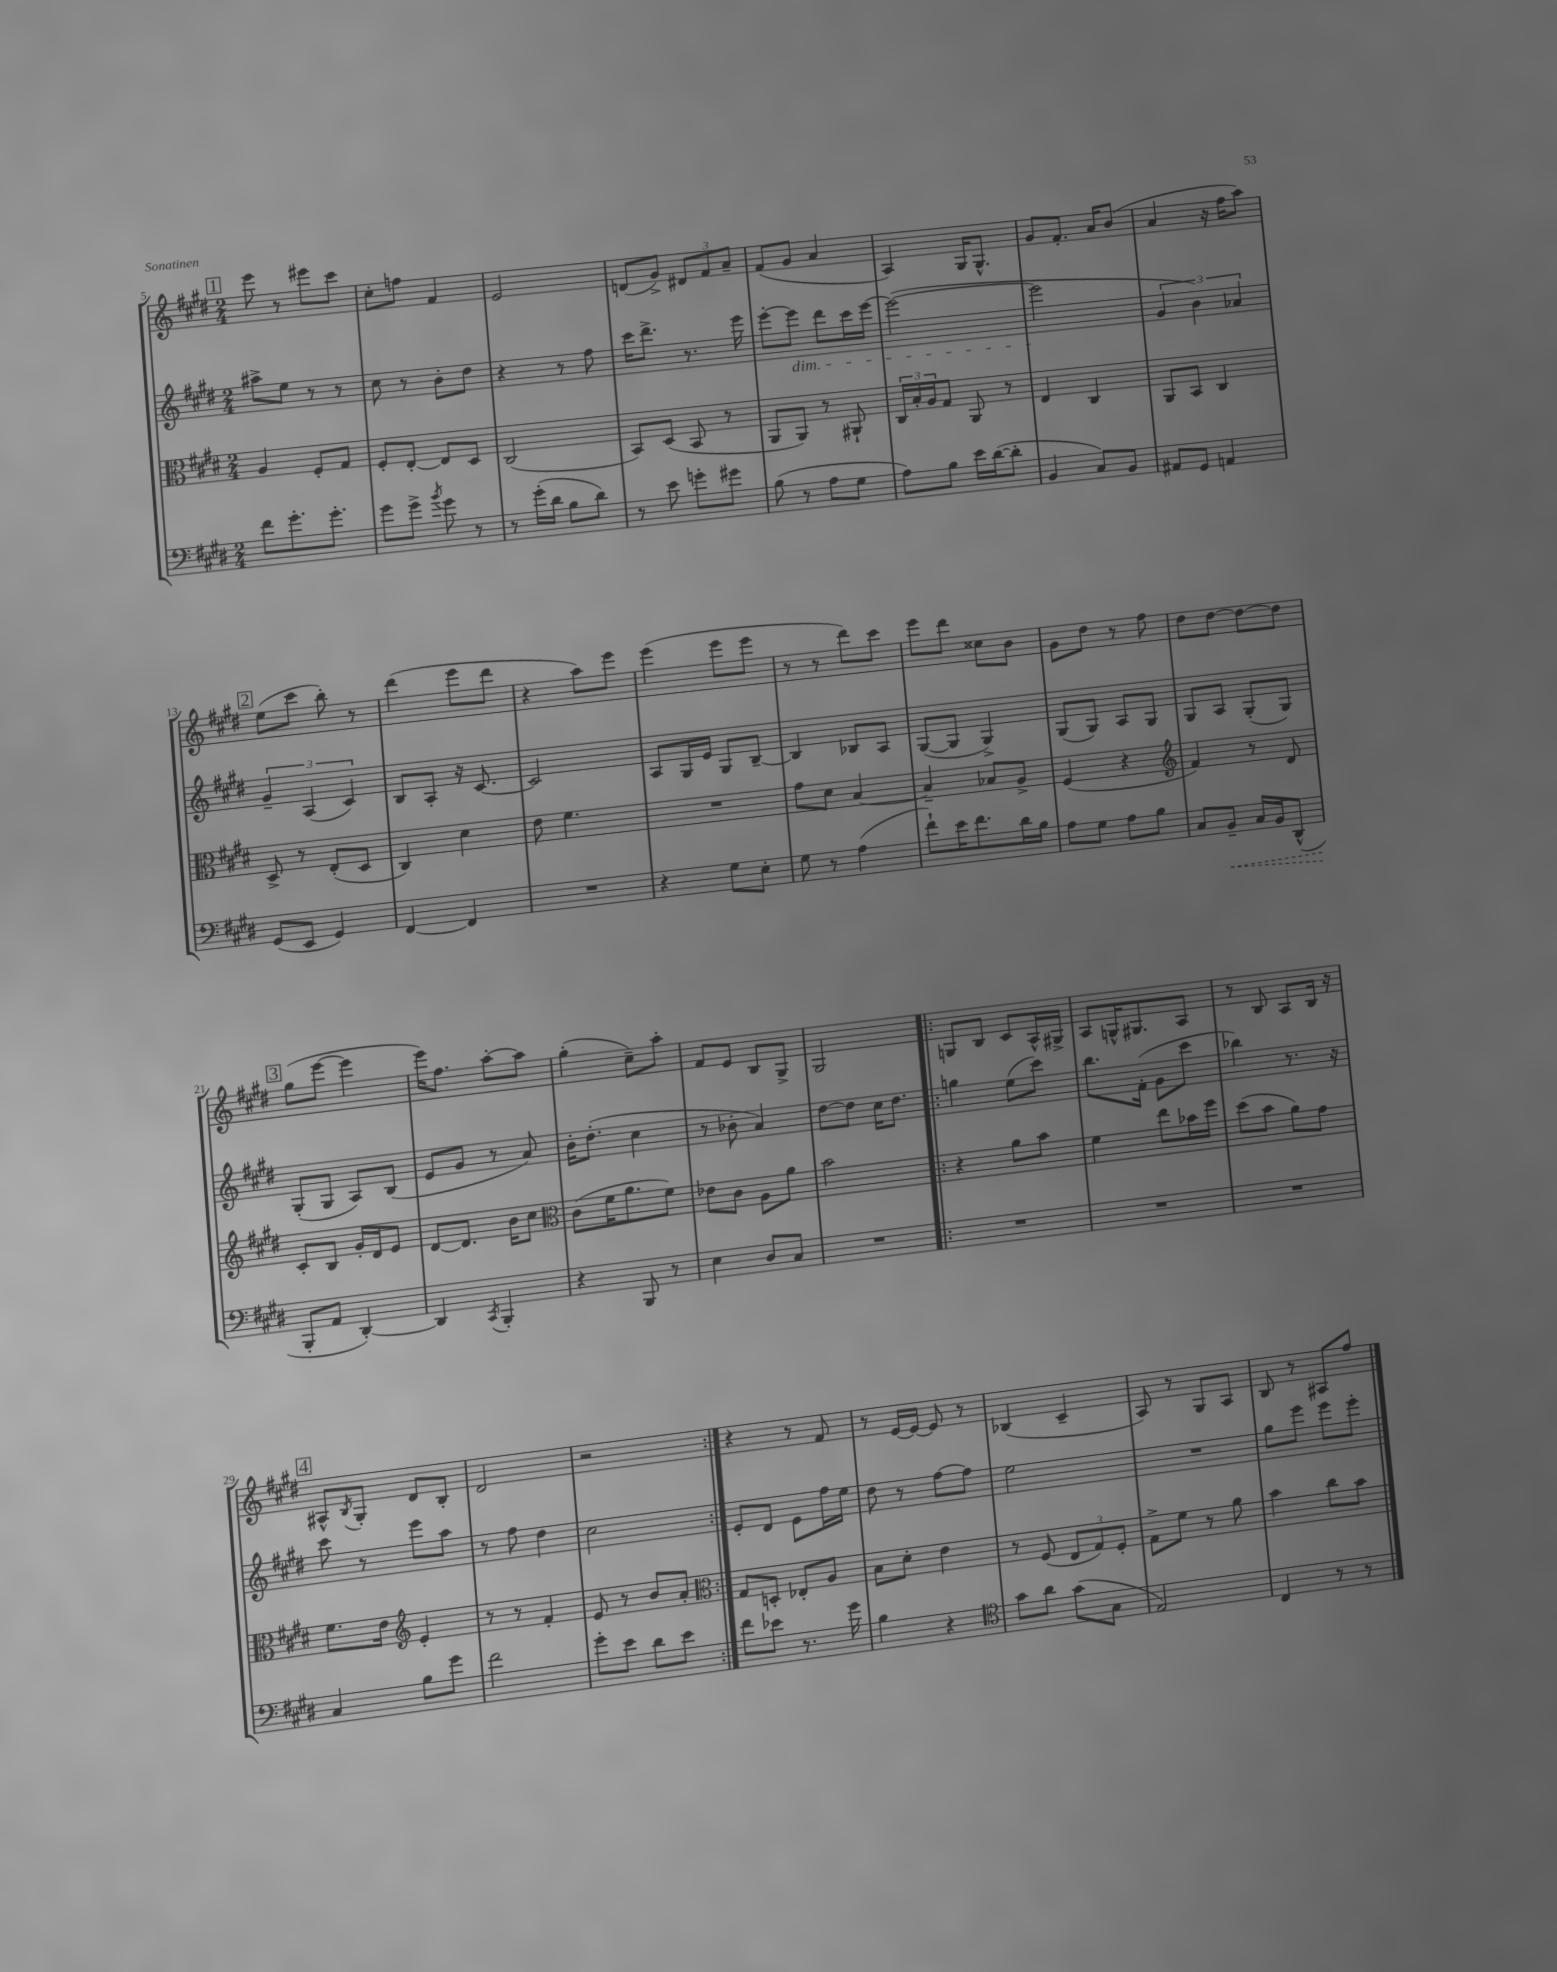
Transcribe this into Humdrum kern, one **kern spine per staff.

**kern	**kern	**kern	**kern
*staff4	*staff3	*staff2	*staff1
*clefF4	*clefC3	*clefG2	*clefG2
*k[f#c#g#d#]	*k[f#c#g#d#]	*k[f#c#g#d#]	*k[f#c#g#d#]
*M2/4	*M2/4	*M2/4	*M2/4
8f#\L	4A/	8aa#^\L	8eee\
8.g#'\	.	8ee\J	8r
.	8F#'/L	8r	8eee#\L
8.g#'\J	.	.	.
.	8G#/J	8r	8ccc#\J
=	=	=	=
8g#\L	8F#'/L	8cc#\	8cc#'\L
8g#^\J	[8E'/J	8r	8ff\J
8qb/	.	.	.
8g#\	8E/]L	8b'\L	4f#/
8r	8D#/J	8dd#\J	.
=	=	=	=
8r	(2C#/	4r	2e/
(16g#'\LL	.	.	.
16d#\JJ	.	.	.
8B\L	.	8r	.
8d#\J)	.	8ff#\	.
=	=	=	=
8r	8BB/L)	16ccc#\LK	(8d/L
.	.	8.ddd#^\J	.
8e\	(8D#/J	.	8g#^/J)
8g'\L	8BB/	8.r	12d#/L
.	.	.	12f#/
8g#\J	8r	.	.
.	.	.	12a~/J
.	.	16eee\	.
=	=	=	=
(8B\	8AA/L	[8eee'\L	(8f#/L
8r	8AA/J)	8eee\]J	8g#/J
8A\L	8r	8ddd#\L	4a/
8G#\J	8AA#`/	16ccc#\L	.
.	.	[16eee\JJ	.
=	=	=	=
8A\L)	24C#/LL	(2eee\_	4A/)
.	24B'/	.	.
.	24A/J	.	.
8B\J	8G#/J	.	.
16e\LL	8AA/	.	16G#/LK
([16d#\J	.	.	8.G#^^/J
8d#'\]J	8r	.	.
=	=	=	=
4BB/	4E/	2eee\]	8g#/L
.	.	.	8.f#'/J
8C#/L)	4C#/	.	.
.	.	.	16a/LK
8BB/J	.	.	(8b/J
=	=	=	=
8AA#/L	8AA/L	6g#/	4a/
8GG#/J	8BB/J	.	.
.	.	6b\)	.
4AA/	4C#/	.	16r
.	.	.	16ff#\LK
.	.	6a-/	.
.	.	.	8aa\J)
=	=	=	=
(8GG#/L	8D#^/	6g#~/	(8ee\L
8EE/J	8r	.	8ccc#\J
.	.	(6A/	.
4GG#/)	(8E'/L	.	8bb'\)
.	.	6c#/)	.
.	8D#/J	.	8r
=	=	=	=
[4FF#/	4C#/)	8B/L	(4ddd#\
.	.	8A'/J	.
4FF#/]	4d#\	16r	8eee\L
.	.	[8.c#/	.
.	.	.	8ddd#\J
=	=	=	=
2r	8e\	2c#/]	4r
.	4.f#\	.	.
.	.	.	8aa\L)
.	.	.	8eee\J
=	=	=	=
4r	2r	8A/L	(4eee\
.	.	16G#/L	.
.	.	16e/JJ	.
8G#\L	.	8G#/L	8eee\L
8E'\J	.	[8B~/J	8eee\J
=	=	=	=
8G#\	8g#\L	4B/]	8r
8r	8d#\J	.	8r
(4A\	[4B/	8B-/L	8ddd#\L)
.	.	8A/J	8ccc#\J
=	=	=	=
8f#`\L)	4B~/]	([8G#/L	8eee\L
16e\K	.	8G#/]J	8ddd#\J
8.f#\	.	.	.
.	8B-/L	4G#^/)	8cc##\L
16d#\L	8A^/J	.	8b\J
16B\JJ	.	.	.
=	=	=	=
8A\L	(4F#/	(8G#/L	8g#\L
8G#\J	.	8G#/J)	8dd#\J
8A\L	4r	8A/L	8r
8B\J	.	8G#/J	8ff#\
=	=	=	=
*	*clefG2	*	*
8C#/L	4f#/)	8G#/L	8dd#\L
8BB~/J	.	8A/J	[8dd#\J
16C#/LL	8r	(8G#'/L	8dd#\_L
16BB/J	.	.	.
(8DD#^^/J	8d#/	8G#/J)	8dd#\]J
=	=	=	=
8BBB'/L	8c#'/L	(8G#'/L	(8gg#\L
8AA/J	8B/J	8G#/J	[8eee\J
[4DD#'/)	16g#'/LL	8A/L)	4eee\]
.	16d#/J	.	.
.	8e/J	(8B/J	.
=	=	=	=
4DD#/]	[8d#/L	8e/L	16eee\LK)
.	.	.	8.ff#\J
.	8.d#/]J	8g#/J	.
8qCC#/	.	.	.
4BBB'/	.	8r	[8aa'\L
.	16b\LK	.	.
.	8cc#\J	8a/)	8aa\]J
=	=	=	=
*	*clefC3	*	*
4r	(8c#\L	16b'\LK	(4gg#'\
.	.	(8.dd#'\J	.
.	16f#\K	.	.
.	8.a\	.	.
8BBB/	.	4cc#\	8cc#~\L)
8r	8f#\J)	.	8aa'\J
=	=	=	=
4E\	8e-\L	8r	8f#/L
.	8c#\J	8b-'\	8e/J
8D#/L	8A\L	4a/)	8B/L
8C#/J	8a\J	.	8G#^/J
=	=	=	=
2r	2b\	[8dd#\L	2G#/
.	.	8dd#\]J	.
.	.	16cc#\LK	.
.	.	8.dd#\J	.
=!|:	=!|:	=!|:	=!|:
2r	4r	4gg\	8G/L
.	.	.	8B/J
.	8a\L	(8ee\L	8c#/L
.	8b\J	8ccc#\J)	16A^^/L
.	.	.	16G#^/JJ
=	=	=	=
2r	4f#\	8.bb\L	8A/L
.	.	.	16G^^/K
.	.	(16f#'\Jk	8.G#/
.	8ee\L	8g#\L	.
.	16b-\L	8ccc#\J	8A/J
.	16ff#\JJ	.	.
=	=	=	=
2r	(8dd#\L	4bb-\)	8r
.	8b\J	.	8B/
.	8a\L)	8.r	8A/L
.	8g#\J	.	16B/Jk
.	.	16r	16r
=	=	=	=
4C#/	8.f#\L	8ccc#\	8A#^^/L
.	.	.	8qB/
.	.	8r	8G#'/J
.	16e\Jk	.	.
*	*clefG2	*	*
8B\L	4e'/	8eee\L	8d#/L
8g#\J	.	8aa\J	8B'/J
=	=	=	=
2f#\	8r	8r	2d#/
.	8r	8ff#\	.
.	4f#'/	4dd#\	.
=	=	=	=
8g#'\L	8e/	2cc#\	2r
8e\J	8r	.	.
8d#\L	8b/L	.	.
8e\J	8a'/J	.	.
=:|!	=:|!	=:|!	=:|!
*	*clefC3	*	*
8f#\L	8G#/L	8e'/L	4r
8e-\J	8D'/J	8d#/J	.
8.r	8E-'/L	8e\L	8r
.	8A/J	16ff#\L	8f#/
16g#\	.	16ee\JJ	.
=	=	=	=
4B\	8B\L	8dd#\	8r
.	8d#'\J	8r	[16e/LL
.	.	.	16e/_JJ
4r	4e\	[8ff#\L	8e/]
.	.	8ff#\]J	8r
=	=	=	=
*clefC4	*	*	*
8g#\L	8r	2ee\	(4B-/
8a\J	(8F#/	.	.
(8g#\L	12E/L	.	4c#~/
.	12G#/)	.	.
8G#\J	.	.	.
.	12F#'/J	.	.
=	=	=	=
2E/)	8G#^\L	2r	8A/)
.	8f#\J	.	8r
.	8r	.	8G#/L
.	8a\	.	8A/J
=	=	=	=
4C#/	4b\	8gg#\L	8B/
.	.	8eee\J	8r
8r	8cc#\L	8eee\L	8A#/L
8r	8b\J	8eee'\J	8ff#/J
==	==	==	==
*-	*-	*-	*-
